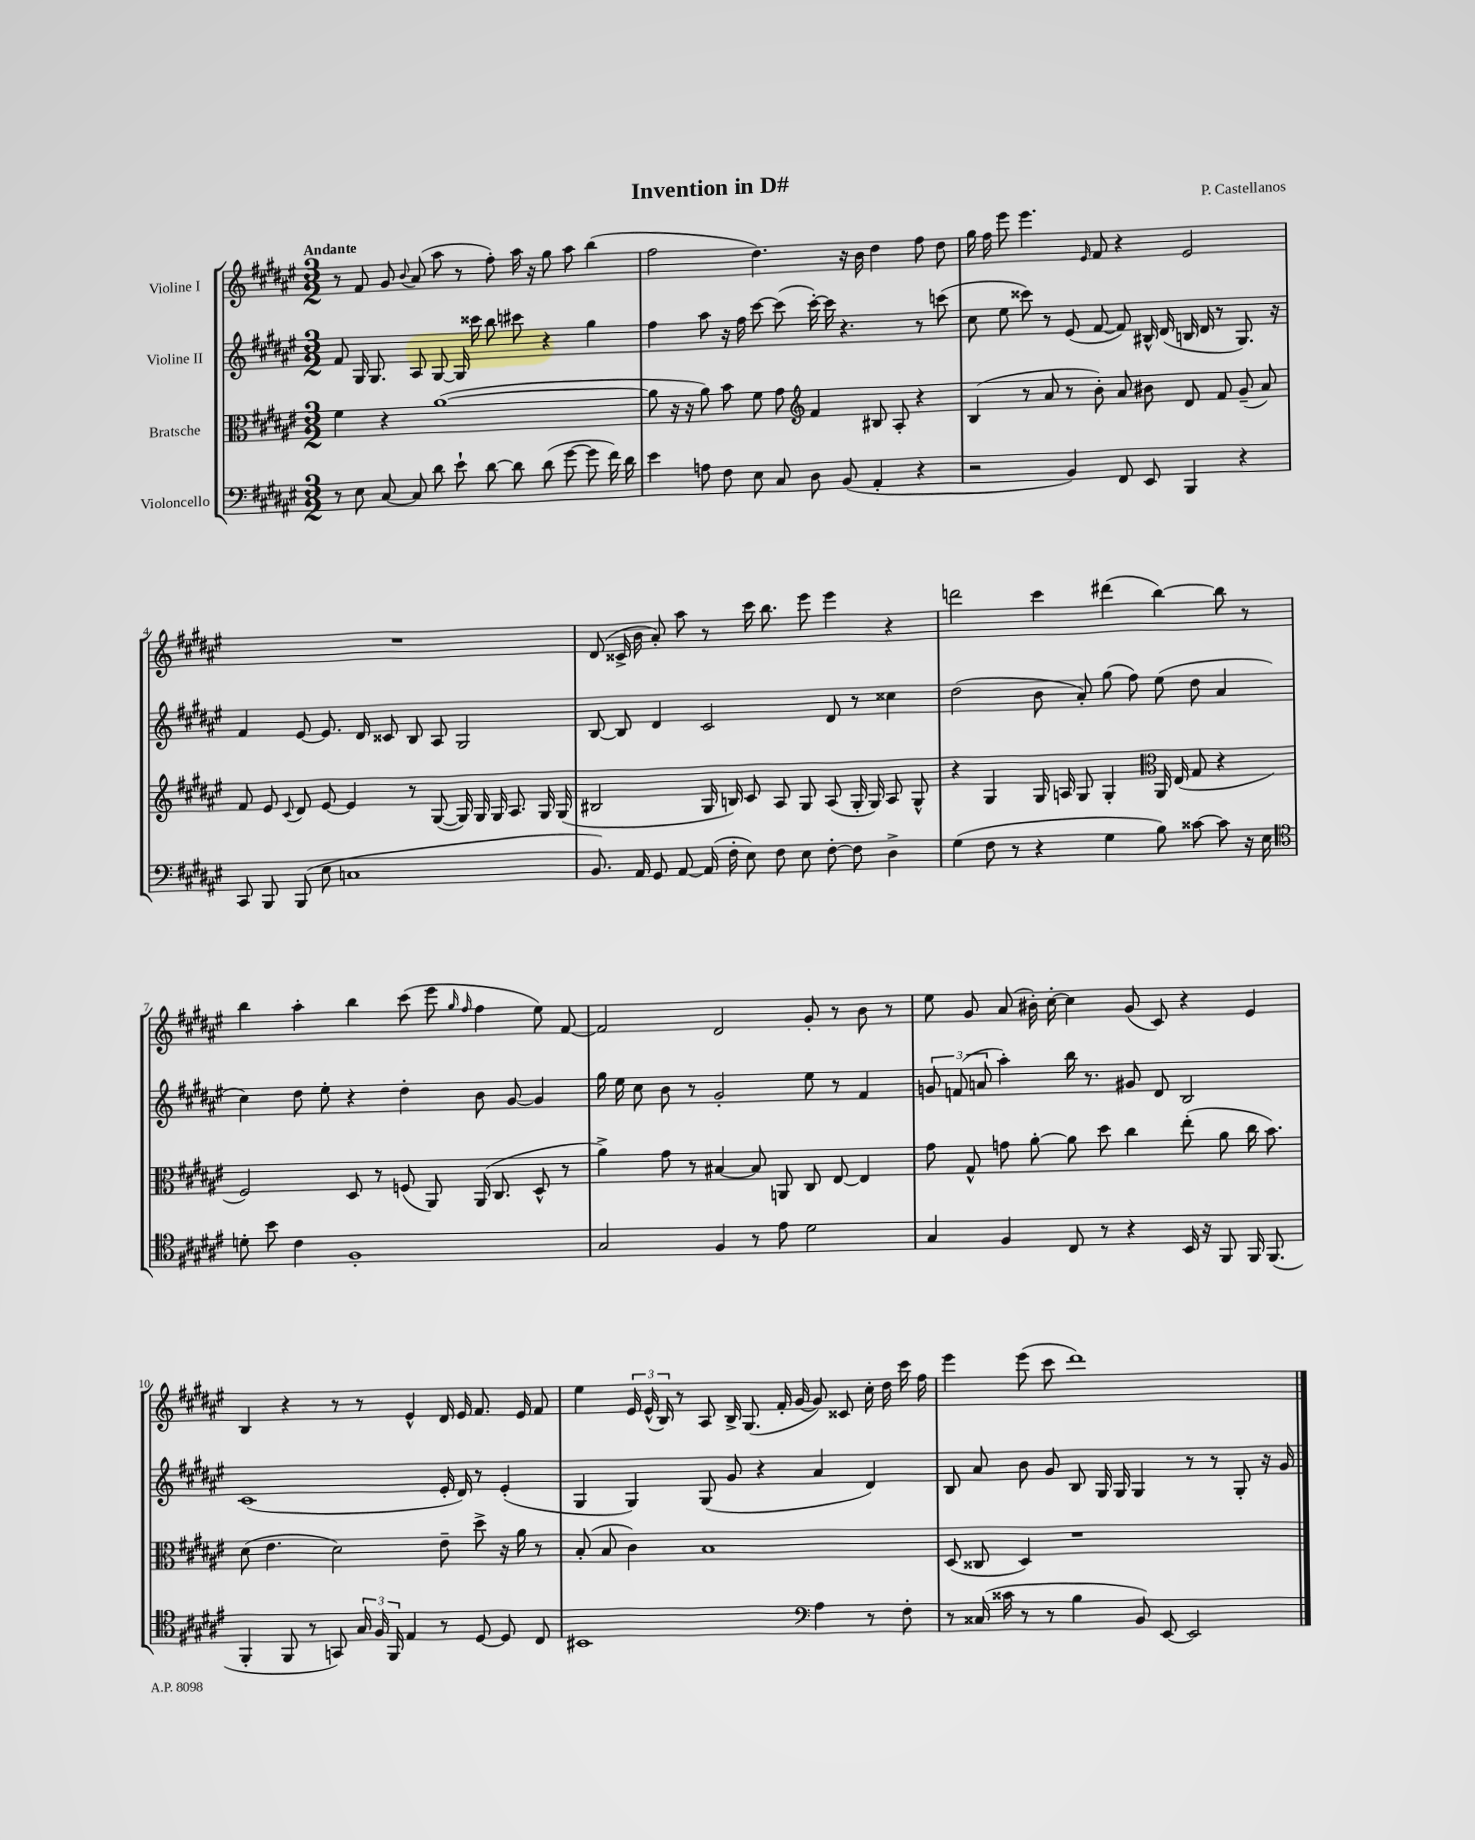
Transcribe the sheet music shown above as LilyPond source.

\header { title = "Invention in D#" composer = "P. Castellanos" }
<<
\new StaffGroup <<
\new Staff = "s0" \with { instrumentName = "Violine I" } {
    \clef treble \key fis \major \numericTimeSignature \time 3/2 \tempo "Andante"
    \autoBeamOff r8 fis'8 gis'8 \appoggiatura { b'8 } ais'8( ais''8 r8 fis''8-.) ais''16 r16 gis''8 ais''8 b''4( |
    fis''2 dis''4.) r16 b'16 dis''4 fis''8 dis''8 |
    gis''16 fis''16 eis'''8 eis'''4. \grace { eis'16 } fis'8 r4 eis'2 |
    R1. |
    dis'8( cisis'16-> b'16 ais'8-.) ais''8 r8 cis'''16 b''8. eis'''8 eis'''4 r4 |
    d'''2 cis'''4 dis'''4( b''4~) b''8 r8 |
    b''4 ais''4-. b''4 cis'''8( eis'''8 \grace { gis''16 fis''16 } fis''4 eis''8) fis'8~ |
    fis'2 dis'2 gis'8-. r8 b'8 r8 |
    eis''8 gis'8 ais'8( bis'16-.) cis''16~-. cis''4 gis'8( cis'8) r4 eis'4 |
    b4 r4 r8 r8 eis'4-^ dis'16 eis'16 fis'8. eis'16 fis'8 |
    eis''4 \tuplet 3/2 { eis'16 eis'16-^( b16) } r8 ais8 b16-> gis8.( fis'16-. gis'16~ gis'8) cisis'8 cis''16-. dis''16 cis'''16 fis''16 |
    eis'''4 eis'''8( cis'''8 dis'''1) \bar "|." |
}
\new Staff = "s1" \with { instrumentName = "Violine II" } {
    \clef treble \key fis \major \numericTimeSignature \time 3/2
    \autoBeamOff fis'8 gis16 gis8. ais8 gis8~ gis16 cisis'''16 b''8 cis'''8 r4 gis''4 |
    fis''4 ais''8 r16 fis''16 cis'''8~ cis'''8( cis'''16~-.) cis'''16 r4. r8 c'''8( |
    cis''8 eis''8 cisis'''8) r8 eis'8( fis'8~ fis'8) bis16-^ dis'16( b16 dis'16 r8 gis8.) r16 |
    fis'4 eis'8~ eis'8. dis'16 cisis'8 b8 ais8 gis2 |
    b8~ b8 dis'4 cis'2 dis'8 r8 cisis''4 |
    dis''2( b'8 ais'8-.) gis''8( fis''8) eis''8( dis''8 ais'4 |
    cis''4) dis''8 eis''8-. r4 dis''4-. b'8 gis'8~ gis'4 |
    gis''16 eis''16 cis''8 b'8 r8 gis'2-. eis''8 r8 fis'4 |
    \tuplet 3/2 { g'8 f'8( a'8 } ais''4-.) b''16 r8. gis'8 dis'8 b2 |
    cis'1( eis'16-. dis'16) r8 eis'4-.( |
    gis4 gis4) gis8( gis'8 r4 ais'4 dis'4) |
    b8 ais'8 b'8 gis'8 b8 gis16 gis16 gis4 r8 r8 gis8-. r16 gis'16 \bar "|." |
}
\new Staff = "s2" \with { instrumentName = "Bratsche" } {
    \clef alto \key fis \major \numericTimeSignature \time 3/2
    \autoBeamOff fis'4 r4 ais'1~( |
    ais'8 r16 r16 ais'8) b'8 fis'8 gis'8 \clef treble fis'4 bis8 ais8-. r4 |
    b4( r8 ais'8 r8 b'8-.) ais'8 bis'8 dis'8 fis'8 gis'8--( ais'8) |
    fis'8 eis'8 \appoggiatura { cis'8 } dis'8 eis'8~ eis'4 r8 gis8~( gis16) gis16 gis16 ais8. gis16 gis16( |
    bis2 gis16 b16) cis'8 ais8 gis8 ais8( gis16-. gis16) ais8 gis8-^ |
    r4 gis4 gis16 a16 gis8 gis4-. \clef alto ais,16 eis16( gis8 r4 |
    fis2) dis8 r8 f8( ais,8) ais,16( cis8. dis8-^ r8 |
    ais'4->) gis'8 r8 bis4~ bis8 a,8 cis8 eis8~ eis4 |
    gis'8 gis8-^ g'8 ais'8~-. ais'8 dis''8 cis''4 eis''8-.( ais'8 cis''16 b'8.) |
    dis'8( eis'4. dis'2) eis'8-- dis''8-> r16 ais'16 r8 |
    b8-.( b8 cis'4) b1 |
    dis8( cisis8 dis4) r1 \bar "|." |
}
\new Staff = "s3" \with { instrumentName = "Violoncello" } {
    \clef bass \key fis \major \numericTimeSignature \time 3/2
    \autoBeamOff r8 eis8 cis8~ cis8 dis'8 eis'8-! dis'8~ dis'8 dis'8( gis'8~ gis'8 fis'16) dis'16 |
    eis'4 a8 fis8 eis8 cis8 dis8 b,8( ais,4-. r4 |
    r2 b,4) fis,8 eis,8 b,,4 r4 |
    cis,8 b,,8 b,,8( eis8 c1 |
    b,8.) ais,16 gis,8 ais,8~ ais,16( fis16-. eis8) fis8 eis8 fis8~-. fis8 dis4-> |
    gis4( fis8 r8 r4 gis4 b8) cisis'8~ cisis'8 r16 eis16 |
    \clef tenor d'8-. b'8 cis'4 fis1-. |
    gis2 fis4 r8 eis'8 dis'2 |
    gis4 fis4 cis8 r8 r4 b,16 r16 fis,8 fis,16 fis,8.( |
    fis,4-. fis,8 r8 g,8) \tuplet 3/2 { gis16 fis16 fis,16 } eis4 r8 dis8~ dis8 cis8 |
    bis,1 \clef bass ais4 r8 fis8-. |
    r8 cisis16( cisis'16 r8 r8 b4 b,8) eis,8~ eis,2 \bar "|." |
}
>>
>>
